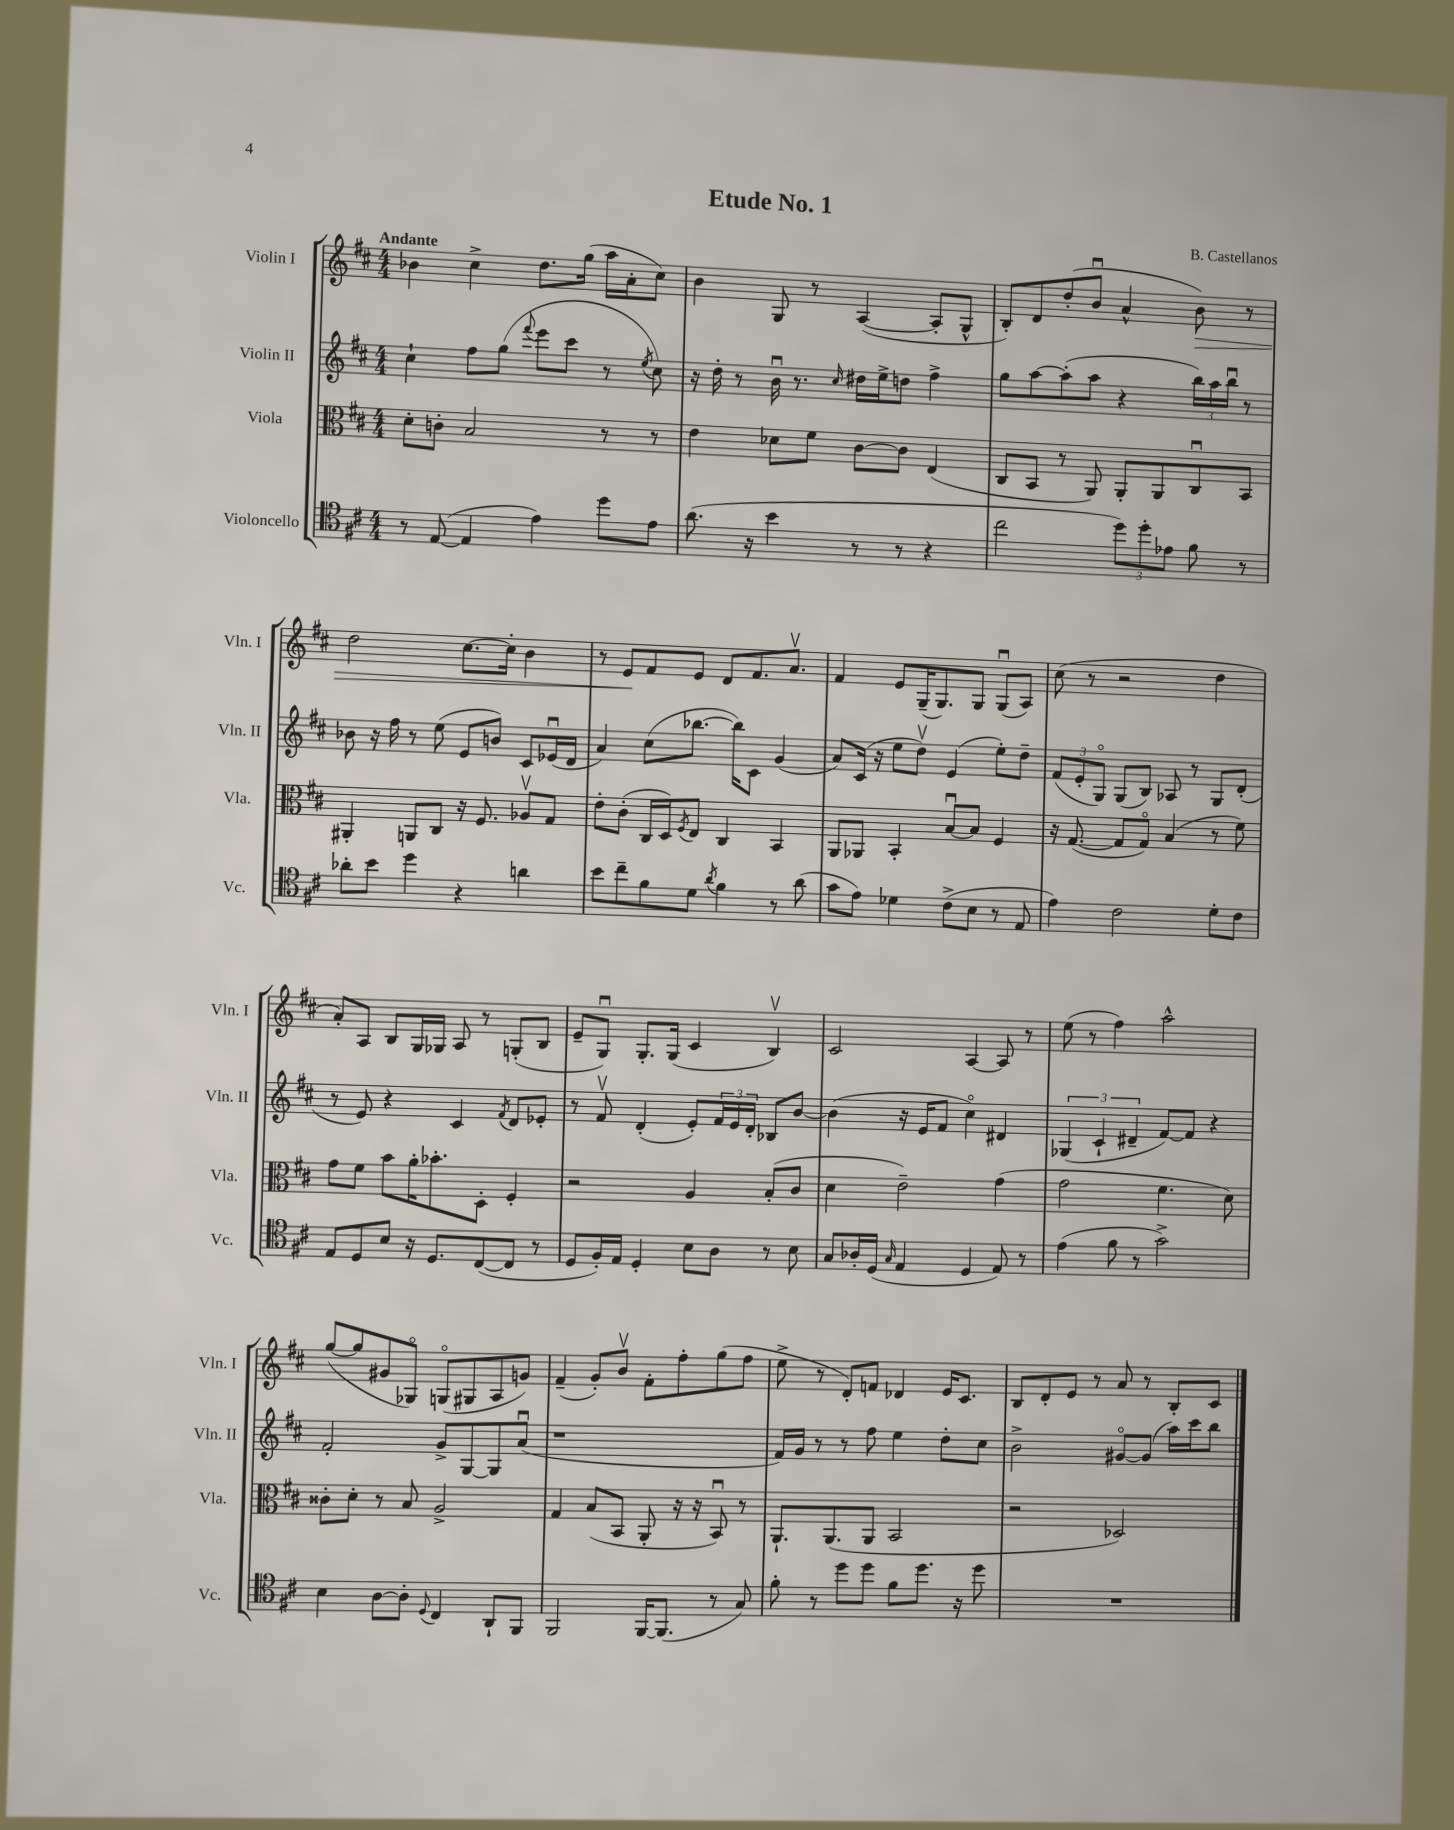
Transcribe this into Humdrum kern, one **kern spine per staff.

**kern	**kern	**kern	**kern
*staff4	*staff3	*staff2	*staff1
*clefC4	*clefC3	*clefG2	*clefG2
*k[f#c#]	*k[f#c#]	*k[f#c#]	*k[f#c#]
*M4/4	*M4/4	*M4/4	*M4/4
8r	8d'	4cc#`	4b-
([8E	8c'	.	.
4E]	2B	8ff#	4cc#^
.	.	(8gg	.
.	.	8qqfff#	.
4e)	.	8eee	8.dd
.	.	8ccc#	.
.	.	.	(16gg
8dd	8r	8r	16aa
.	.	.	16a'
.	.	8qee	.
8e	8r	8cc#)	8cc#)
=	=	=	=
(8.a	4e	16r	4b
.	.	16dd'	.
.	.	8r	.
16r	.	.	.
4b	8d-	16bu	8G
.	.	8.r	.
.	8f#	.	8r
.	.	16qqcc#	.
8r	[8c#	16dd#	([4A
.	.	16ee^	.
8r	8c#]	8dd	.
4r	(4E	4ff#^	8A']
.	.	.	8G^^
=	=	=	=
2cc#	8C#	8gg	8B')
.	8BB	[8aa	8d
.	8r	(8aa']	(8dd'
.	8AA)	8aa	8bu
12dd)	8AA'	4r	4a^^
12dd'	.	.	.
.	8AA	.	.
12e-	.	.	.
8f#	8C#u	24bb)	8b)
.	.	24aa	.
.	.	24bbu	.
8r	8BB	8r	8r
=	=	=	=
8a-'	4AA#'	8b-	2dd
8b	.	16r	.
.	.	16ff#	.
4dd	8AA	8r	.
.	8C#	(8ee	.
4r	16r	8e	[8.cc#
.	8.F#	.	.
.	.	8b)	.
.	.	.	16cc#']
4a	8A-v	8c#	4b
.	8G	(16e-u	.
.	.	16d	.
=	=	=	=
8b	8e'	4a)	8r
8cc#~	(8c#'	.	8e
8f#	16C#	(8cc#	8f#
.	16D)	.	.
.	8qF#	.	.
8d	8E	[8.bb-	8e
8qa	.	.	.
4f#	4C#	.	8d
.	.	16bb-])	.
.	.	8c#	8.f#
8r	4BB	(4g	.
.	.	.	8.av
(8a	.	.	.
=	=	=	=
8g	8AA	8a)	4f#
8e)	8AA-	(16c#	.
.	.	16r	.
4d-	4BB'	8ee	8e
.	.	8ddv)	(16G~
.	.	.	8.G)
(8c#^	[8Bu	(4e	.
8B	8B]	.	8G
8r	4F#	8ee')	(8Gu
8E	.	8dd~	8A)
=	=	=	=
4e)	16r	(12f#	(8cc#
.	([8.G	.	.
.	.	12e'	.
.	.	.	8r
.	.	12Go)	.
2c#	8G]	(8G	2r
.	8Go)	8B)	.
.	(4B	8A-	.
.	.	8r	.
8d'	8r	8G	4dd
8c#	8f#)	(8d'	.
=	=	=	=
8E	8g	8r	8a')
8D	8f#	8e)	8A
8B	8b	4r	8B
16r	16a'	.	16G
8.D	8.b-'	.	16G-
.	.	4c#	8A
([8C#	8D'	.	8r
.	.	8qf#	.
8C#]	4F#'	8d	(8G'
8r	.	8e-'	8B
=	=	=	=
8D	2r	8r	8e~
16F#')	.	8f#v	8Gu)
16E	.	.	.
4D'	.	(4d'	8.G'
.	.	.	(16G
8B	4A	8e')	4c#
8A	.	24f#	.
.	.	24e	.
.	.	24d'	.
8r	(8B'	8B-	4Bv)
8B	8c#	[8b	.
=	=	=	=
8G	4d	(4b]	2c#
16A-'	.	.	.
(16D	.	.	.
16qqG	.	.	.
4E	2e~)	16r	.
.	.	16e	.
.	.	8f#	.
4D	.	4cc#o)	[4A
8E)	(4g	4d#	8A]
8r	.	.	8r
=	=	=	=
(4e	2g	(6G-	(8ee
.	.	.	8r
.	.	6c#`	.
8f#	.	.	4ff#)
.	.	6d#~	.
8r	.	.	.
2g^)	4.f#	[8f#)	2aa^^
.	.	8f#]	.
.	.	4r	.
.	8d)	.	.
=	=	=	=
4B	8c##'	2f#'	([8gg
.	8d'	.	8gg]
[8A	8r	.	8g#
8A']	8B	.	8G-o)
8qqD	.	.	.
4C#	2A^	8g^	(8Go
.	.	[8G	8G#
8AA`	.	8G]	8A
8FF#	.	(8au	8g)
=	=	=	=
2FF#	4G	1r	(4f#~
.	(8B	.	8g')
.	8BB	.	8bv
[16FF#	8AA'	.	8f#'
(8.FF#]	.	.	.
.	16r	.	8ff#'
.	16r	.	.
8r	8BBu)	.	(8gg
8G)	8r	.	8ff#
=	=	=	=
8f#'	8.AA`	16f#)	8ee^
.	.	16g	.
8r	.	8r	8r
.	(8.AA	.	.
8dd	.	8r	8d')
8dd	8AA	8ff#	8f
8f#	2BB	4ee	4d-
8.dd	.	.	.
.	.	8dd'	16e
16r	.	.	8.c#
8dd	.	8cc#	.
=	=	=	=
1r	2r	2b^	8B
.	.	.	8d'
.	.	.	8e
.	.	.	8r
.	2D-)	[8g#o	8a
.	.	(8g#]	8r
.	.	16aa)	8B'
.	.	16ccc#	.
.	.	8bb	8c#
==	==	==	==
*-	*-	*-	*-
